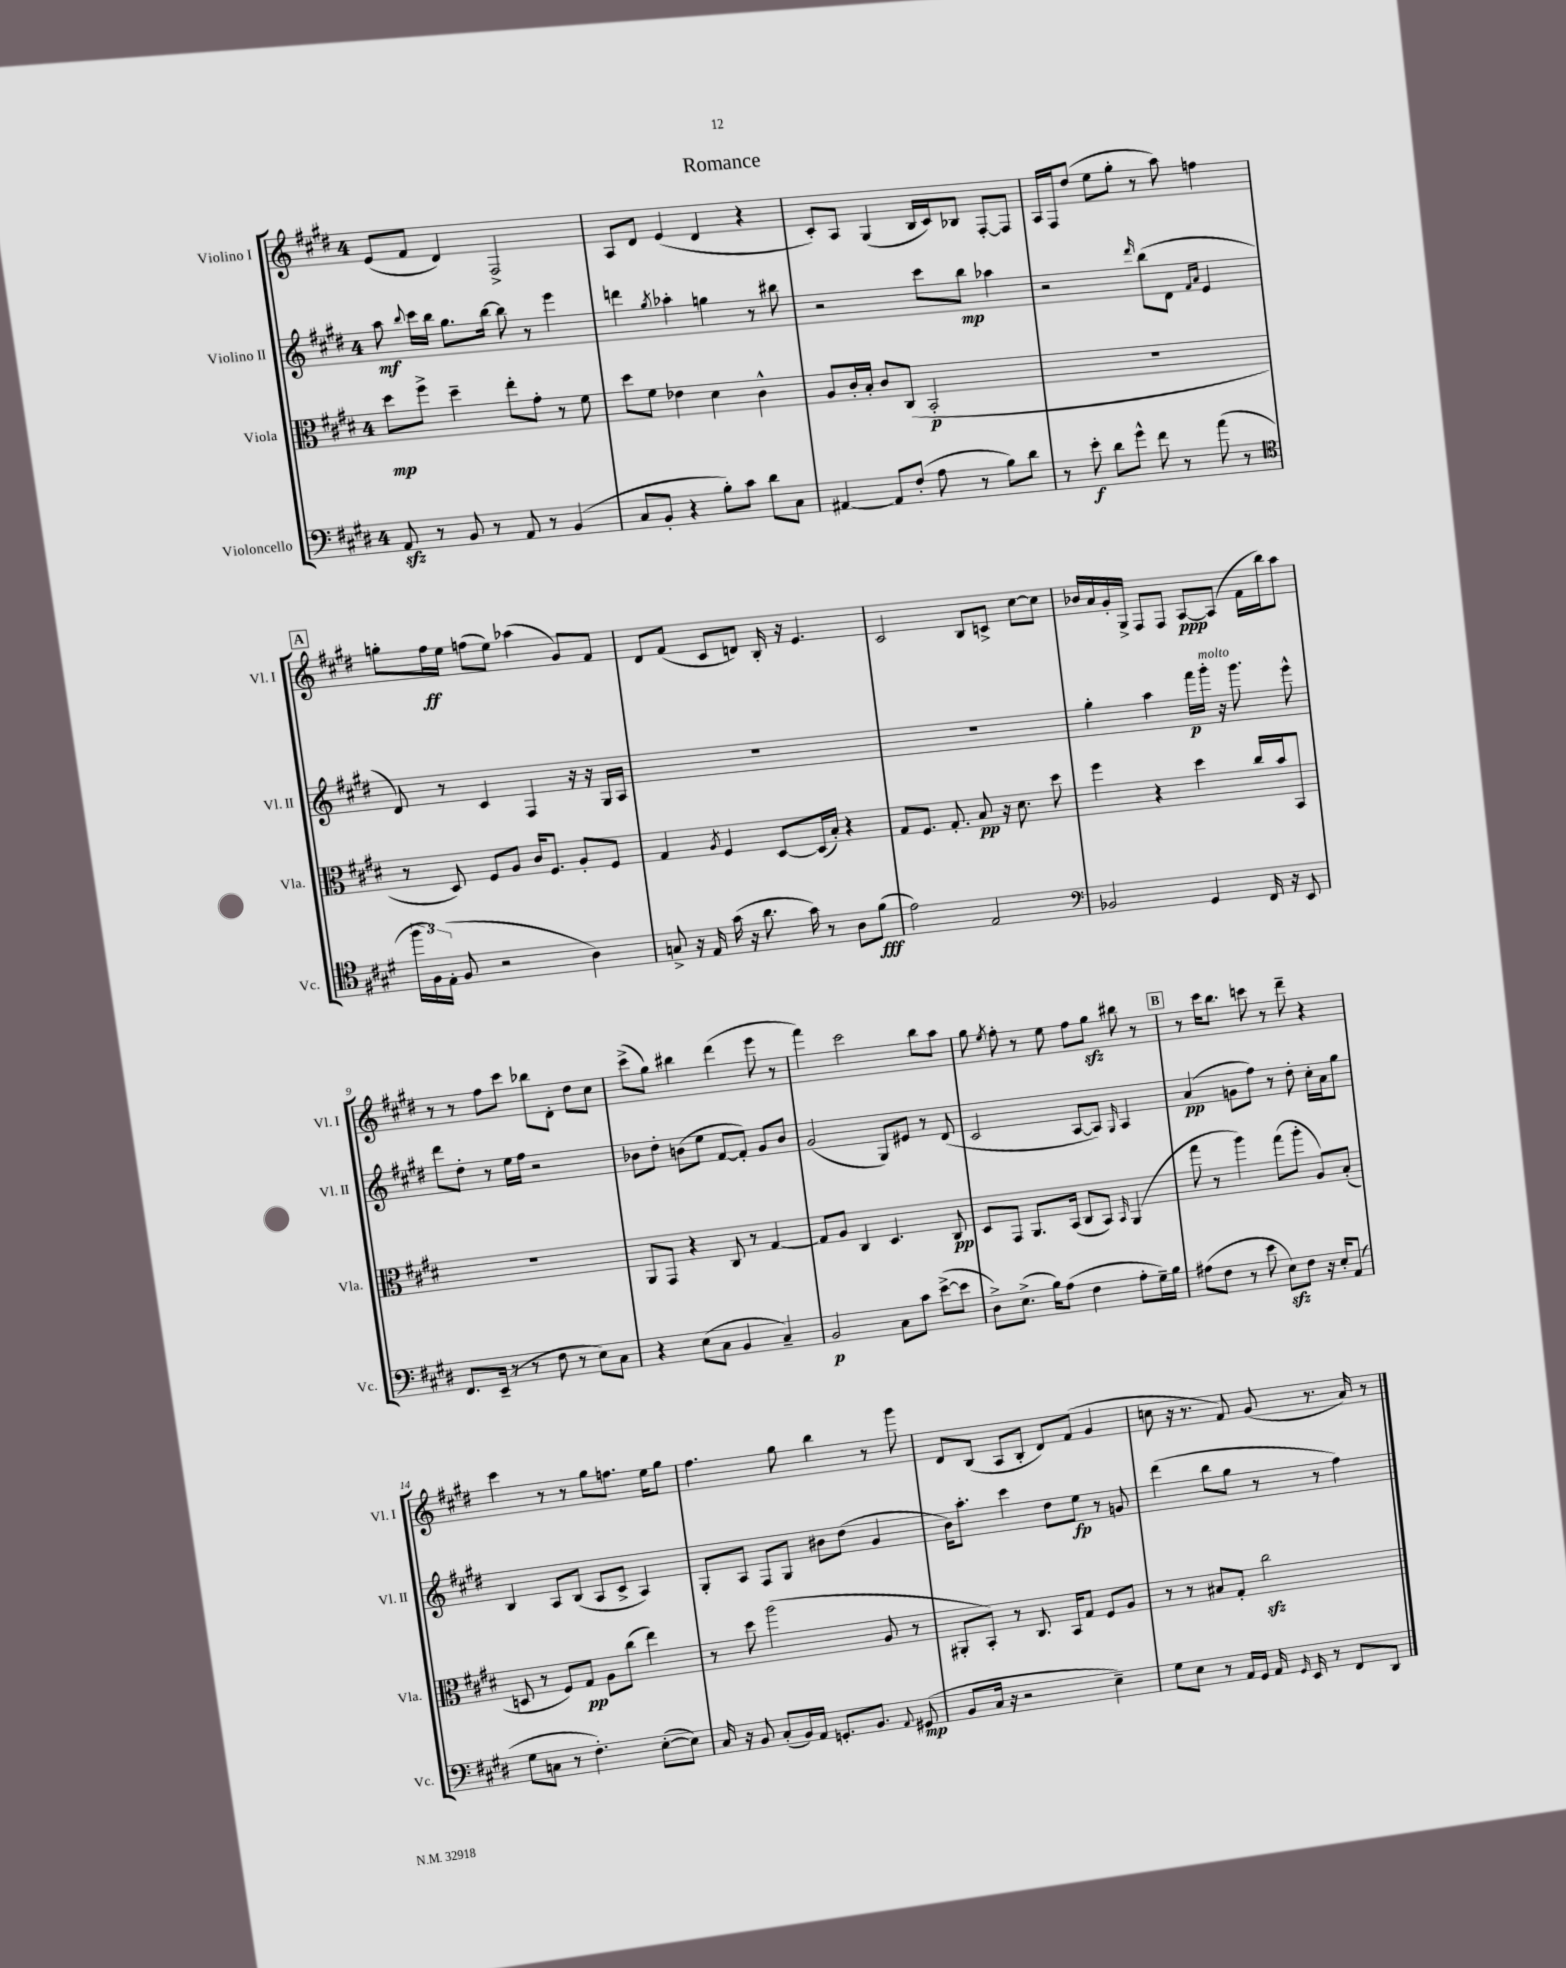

**kern	**dynam	**kern	**dynam	**kern	**dynam	**kern	**dynam
*part4	*part4	*part3	*part3	*part2	*part2	*part1	*part1
*staff4	*staff4	*staff3	*staff3	*staff2	*staff2	*staff1	*staff1
*I"Violoncello	*	*I"Viola	*	*I"Violino II	*	*I"Violino I	*
*I'Vc.	*	*I'Vla.	*	*I'Vl. II	*	*I'Vl. I	*
*clefF4	*	*clefC3	*	*clefG2	*	*clefG2	*
*k[f#c#g#d#]	*	*k[f#c#g#d#]	*	*k[f#c#g#d#]	*	*k[f#c#g#d#]	*
*M4/4	*	*M4/4	*	*M4/4	*	*M4/4	*
=1	=1	=1	=1	=1	=1	=1	=1
8AAzz/	.	8dd#\L	mp	8aa\	mf	(8e/L	.
.	.	.	.	8qqbb/	.	.	.
8r	.	8ff#^\J	.	16ccc#\LL	.	8f#/J	.
.	.	.	.	16bb\JJ	.	.	.
8BB/	.	4dd#~\	.	8.gg#\L	.	4d#/)	.
8r	.	.	.	.	.	.	.
.	.	.	.	[16bb\Jk	.	.	.
8AA/	.	8ee'\L	.	8bb\]	.	2F#^/	.
8r	.	8g#'\J	.	8r	.	.	.
(4BB/	.	8r	.	4eee\	.	.	.
.	.	8f#\	.	.	.	.	.
=2	=2	=2	=2	=2	=2	=2	=2
8C#/L	.	8dd#\L	.	4dddn\	.	8A/L	.
8BB'/J	.	8f#\J	.	.	.	8d#/J	.
.	.	.	.	8qgg#/	.	.	.
4r	.	4e-X\	.	4aa-X'\	.	(4e/	.
8B'\L)	.	4d#\	.	4ggn\	.	4d#/	.
8c#\J	.	.	.	.	.	.	.
8d#\L	.	4c#^^\	.	8r	.	4r	.
8C#\J	.	.	.	8bb#X\	.	.	.
=3	=3	=3	=3	=3	=3	=3	=3
[4AA#X/	.	8A/L	.	2r	.	8c#'/L)	.
.	.	16c#'/L	.	.	.	8A/J	.
.	.	16B'/JJ	.	.	.	.	.
8AA#/L]	.	8c#/L	.	.	.	(4G#/	.
(8F#'/J	.	(8C#/J	.	.	.	.	.
8A\	.	2BB'/	p	8ccc#\L	.	16B/LL	.
.	.	.	.	.	.	16c#/J)	.
8r	.	.	.	8bb\J	mp	8B-X/J	.
8B\L)	.	.	.	4aa-X\	.	[8F#'/L	.
8d#\J	.	.	.	.	.	8F#/J]	.
=4	=4	=4	=4	=4	=4	=4	=4
8r	.	1r	.	2r	.	16A/LL	.
.	.	.	.	.	.	16F#/J	.
8e'\	f	.	.	.	.	(8dd#/J	.
8d#\L	.	.	.	.	.	8ee\L	.
8g#^^\J	.	.	.	.	.	8gg#'\J	.
.	.	.	.	16qqddd#/	.	.	.
8f#\	.	.	.	(8bb\L	.	8r	.
8r	.	.	.	8d#\J	.	8aa\)	.
.	.	.	.	16qqf#/LL	.	.	.
.	.	.	.	16qqa/JJ	.	.	.
(8a\	.	.	.	4e/	.	4ffn\	.
8r	.	.	.	.	.	.	.
!!LO:LB:g=z
!!LO:REH:place=s1:t=A
=5	=5	=5	=5	=5	=5	=5	=5
*clefC4	*	*	*	*	*	*	*
24ff#\LL	.	8r	.	8d#/)	.	8ggn'\L	.
24F#\)	.	.	.	.	.	.	.
(24E'\JJ	.	.	.	.	.	.	.
8F#/	.	8D#/)	.	8r	.	16ff#\L	ff
.	.	.	.	.	.	16ee\JJ	.
2r	.	8F#/L	.	4c#/	.	(8ffn\L	.
.	.	8A/J	.	.	.	8ee\J)	.
.	.	16c#/KL	.	4F#/	.	(4aa-X\	.
.	.	8.F#/J	.	.	.	.	.
4A\)	.	8A'/L	.	16r	.	8g#/L)	.
.	.	.	.	16r	.	.	.
.	.	8F#/J	.	16G#/LL	.	8f#/J	.
.	.	.	.	16A/JJ	.	.	.
=6	=6	=6	=6	=6	=6	=6	=6
8Gn^/	.	4G#/	.	1r	.	8d#/L	.
16r	.	.	.	.	.	(8f#/J	.
16E/	.	.	.	.	.	.	.
.	.	8qA/	.	.	.	.	.
(16g#\	.	4F#/	.	.	.	8c#/L	.
16r	.	.	.	.	.	.	.
8.a\	.	.	.	.	.	8dn/J)	.
.	.	[8D#/L	.	.	.	16B'/	.
16g#\)	.	.	.	.	.	16r	.
8r	.	(16D#/L]	.	.	.	4.e/	.
.	.	16B'/JJ)	.	.	.	.	.
8A\L	.	4r	.	.	.	.	.
(8f#\J	fff	.	.	.	.	.	.
=7	=7	=7	=7	=7	=7	=7	=7
2e\)	.	8G#/L	.	1r	.	2c#/	.
.	.	8.F#/J	.	.	.	.	.
.	.	8.G#'/	.	.	.	.	.
2E/	.	8B/	pp	.	.	8B/L	.
.	.	16r	.	.	.	8cn^/J	.
.	.	8.d#\	.	.	.	.	.
.	.	.	.	.	.	[8cc#\L	.
.	.	8dd#\	.	.	.	8cc#\J]	.
=8	=8	=8	=8	=8	=8	=8	=8
*clefF4	*	*	*	*	*	*	*
2BB-X/	.	4ff#\	.	4gg#'\	.	16b-X/LL	.
.	.	.	.	.	.	16a/	.
.	.	.	.	.	.	16g#'/	.
.	.	.	.	.	.	16G#^/JJ	.
.	.	4r	.	4aa\	.	8F#/L	.
.	.	.	.	.	.	8F#/J	.
4GG#/	.	4dd#\	.	16fff#\LL	p	[8A/L	ppp
!	!	!	!	!LO:TX:a:i:t=molto	!	!	!
.	.	.	.	16ggg#'\JJ	.	.	.
.	.	.	.	16r	.	(8A/J]	.
.	.	.	.	8.ggg#\	.	.	.
16FF#/	.	16cc#/LL	.	.	.	16f#\LL	.
16r	.	16b/J	.	.	.	16bb\J)	.
8EE/	.	8BB/J	.	8eee^^\	.	8aa\J	.
!!LO:LB:g=z
=9	=9	=9	=9	=9	=9	=9	=9
8.FF#/L	.	1r	.	8ddd#\L	.	8r	.
.	.	.	.	8dd#'\J	.	8r	.
(16EE~/Jk	.	.	.	.	.	.	.
8r	.	.	.	8r	.	8ff#\L	.
8r	.	.	.	16ee\LL	.	8ccc#\J	.
.	.	.	.	16ff#\JJ	.	.	.
8F#\	.	.	.	2r	.	8bb-X\L	.
8r	.	.	.	.	.	8d#'\J	.
8E\L)	.	.	.	.	.	8dd#\L	.
8C#\J	.	.	.	.	.	8cc#\J	.
=10	=10	=10	=10	=10	=10	=10	=10
4r	.	8AA/L	.	8b-X\L	.	(8ccc#^\L	.
.	.	8GG#/J	.	8dd#'\J	.	8gg#\J)	.
(8E\L	.	4r	.	(8bn\L	.	4bb#X\	.
8C#\J	.	.	.	8ee\J	.	.	.
4BB/	.	8C#/	.	[8f#/L	.	(4ddd#\	.
.	.	8r	.	8f#'/J])	.	.	.
4C#~/)	.	[4G#/	.	8g#/L	.	8eee\	.
.	.	.	.	8b/J	.	8r	.
=11	=11	=11	=11	=11	=11	=11	=11
2BB/	p	8G#/L]	.	(2g#/	.	4fff#\)	.
.	.	8A/J	.	.	.	.	.
.	.	4C#/	.	.	.	2ccc#\	.
8C#\L	.	4.D#/	.	8G#/L)	.	.	.
8c#\J	.	.	.	8e#X/J	.	.	.
([8e^\L	.	.	.	8r	.	8bb\L	.
8e\J]	.	8C#/	pp	(8d#/	.	8aa\J	.
=12	=12	=12	=12	=12	=12	=12	=12
8D#^\L)	.	8D#/L	.	2c#/	.	8gg#\	.
.	.	.	.	.	.	8qee/	.
(8.E^\J	.	8GG#/J	.	.	.	8ff#'\	.
.	.	8.AA/L	.	.	.	8r	.
16B\KL)	.	.	.	.	.	.	.
(8A\J	.	.	.	.	.	8ee\	.
.	.	(16BB/Jk	.	.	.	.	.
4F#\	.	8C#/L	.	[8A/L	.	8ff#\L	.
.	.	8BB/J)	.	8A/J])	.	8gg#zz\J	.
.	.	16qqBB/	.	16qqG#/	.	.	.
8A'\L	.	(4AA/	.	4A/	.	8bb#X\	.
16G#~\L)	.	.	.	.	.	8r	.
16B\JJ	.	.	.	.	.	.	.
!!LO:REH:place=s1:t=B
=13	=13	=13	=13	=13	=13	=13	=13
(8A#X\L	.	8gg#\	.	(4a/	pp	8r	.
8F#\J	.	8r	.	.	.	16ccc#\KL	.
.	.	.	.	.	.	8.bb\J	.
8r	.	4aa\)	.	8gn\L	.	.	.
8e\	.	.	.	8ff#\J)	.	8cccn\	.
8Ezz\L)	.	(8gg#\L	.	8r	.	8r	.
8F#\J	.	8aa'\J	.	8dd#'\	.	8ddd#~\	.
16r	.	8A/L)	.	16cc#'\LL	.	4r	.
16E'/KL	.	.	.	16a\J	.	.	.
(8AA/J	.	(8B'/J	.	8gg#\J	.	.	.
!!LO:LB:g=z
=14	=14	=14	=14	=14	=14	=14	=14
8G#\L	.	8Dn/	.	4B/	.	4ccc#\	.
8Cn\J	.	8r	.	.	.	.	.
8r	.	8F#/L)	.	8A/L	.	8r	.
4.F#'\)	.	8G#/J	pp	(8B/J	.	8r	.
.	.	8A\L	.	8A/L	.	8gg#\L	.
.	.	(8cc#\J	.	8c#^/J	.	8.ffn\J	.
([8E'\L	.	4ee\)	.	4A/)	.	.	.
.	.	.	.	.	.	16ee\KL	.
8E\J])	.	.	.	.	.	8gg#\J	.
=15	=15	=15	=15	=15	=15	=15	=15
16C#/	.	8r	.	8G#'/L	.	4.ff#\	.
16r	.	.	.	.	.	.	.
8BB/	.	8dd#\	.	8A/J	.	.	.
(8C#'/L	.	(2aa\	.	8F#/L	.	.	.
16BB/L)	.	.	.	8G#/J	.	8gg#\	.
16AA/JJ	.	.	.	.	.	.	.
8.GGn'/L	.	.	.	8b#X\L	.	4bb\	.
.	.	.	.	(8dd#\J	.	.	.
8.BB/J	.	.	.	.	.	.	.
.	.	8A/	.	4g#/	.	8r	.
8qqAA/	.	.	.	.	.	.	.
(8GG#X/	mp	8r	.	.	.	8ggg#\	.
=16	=16	=16	=16	=16	=16	=16	=16
8BB/L	.	8AA#X'/L	.	16b\KL)	.	8d#/L	.
.	.	.	.	8.aa'\J	.	.	.
16C#/Jk	.	8BB'/J)	.	.	.	(8B/J	.
16r	.	.	.	.	.	.	.
2r	.	8r	.	4ccc#\	.	8A/L	.
.	.	8.C#/	.	.	.	8B'/J	.
.	.	.	.	8dd#\L	.	8d#/L)	.
.	.	16BB/KL	.	.	.	.	.
.	.	8G#/J	.	8ee\J	fp	(8f#/J	.
4E~\)	.	8F#/L	.	8r	.	4g#/	.
.	.	8A/J	.	8gn/	.	.	.
=17	=17	=17	=17	=17	=17	=17	=17
8G#\L	.	8r	.	(4ddd#\	.	8ccn\	.
8E\J	.	8r	.	.	.	16r	.
.	.	.	.	.	.	8.r	.
8r	.	8B#X/L	.	8bb\L	.	.	.
16AA/LL	.	8G#'/J	.	8gg#\J	.	8f#/)	.
16GG#/JJ	.	.	.	.	.	.	.
16AA/	.	2cc#zz\	.	8r	.	(8g#/	.
16qqGG#/	.	.	.	.	.	.	.
16EE/	.	.	.	.	.	.	.
8r	.	.	.	8r	.	8.r	.
8FF#/L	.	.	.	4ff#\)	.	.	.
.	.	.	.	.	.	16a/)	.
8DD#/J	.	.	.	.	.	8r	.
==	==	==	==	==	==	==	==
*-	*-	*-	*-	*-	*-	*-	*-
